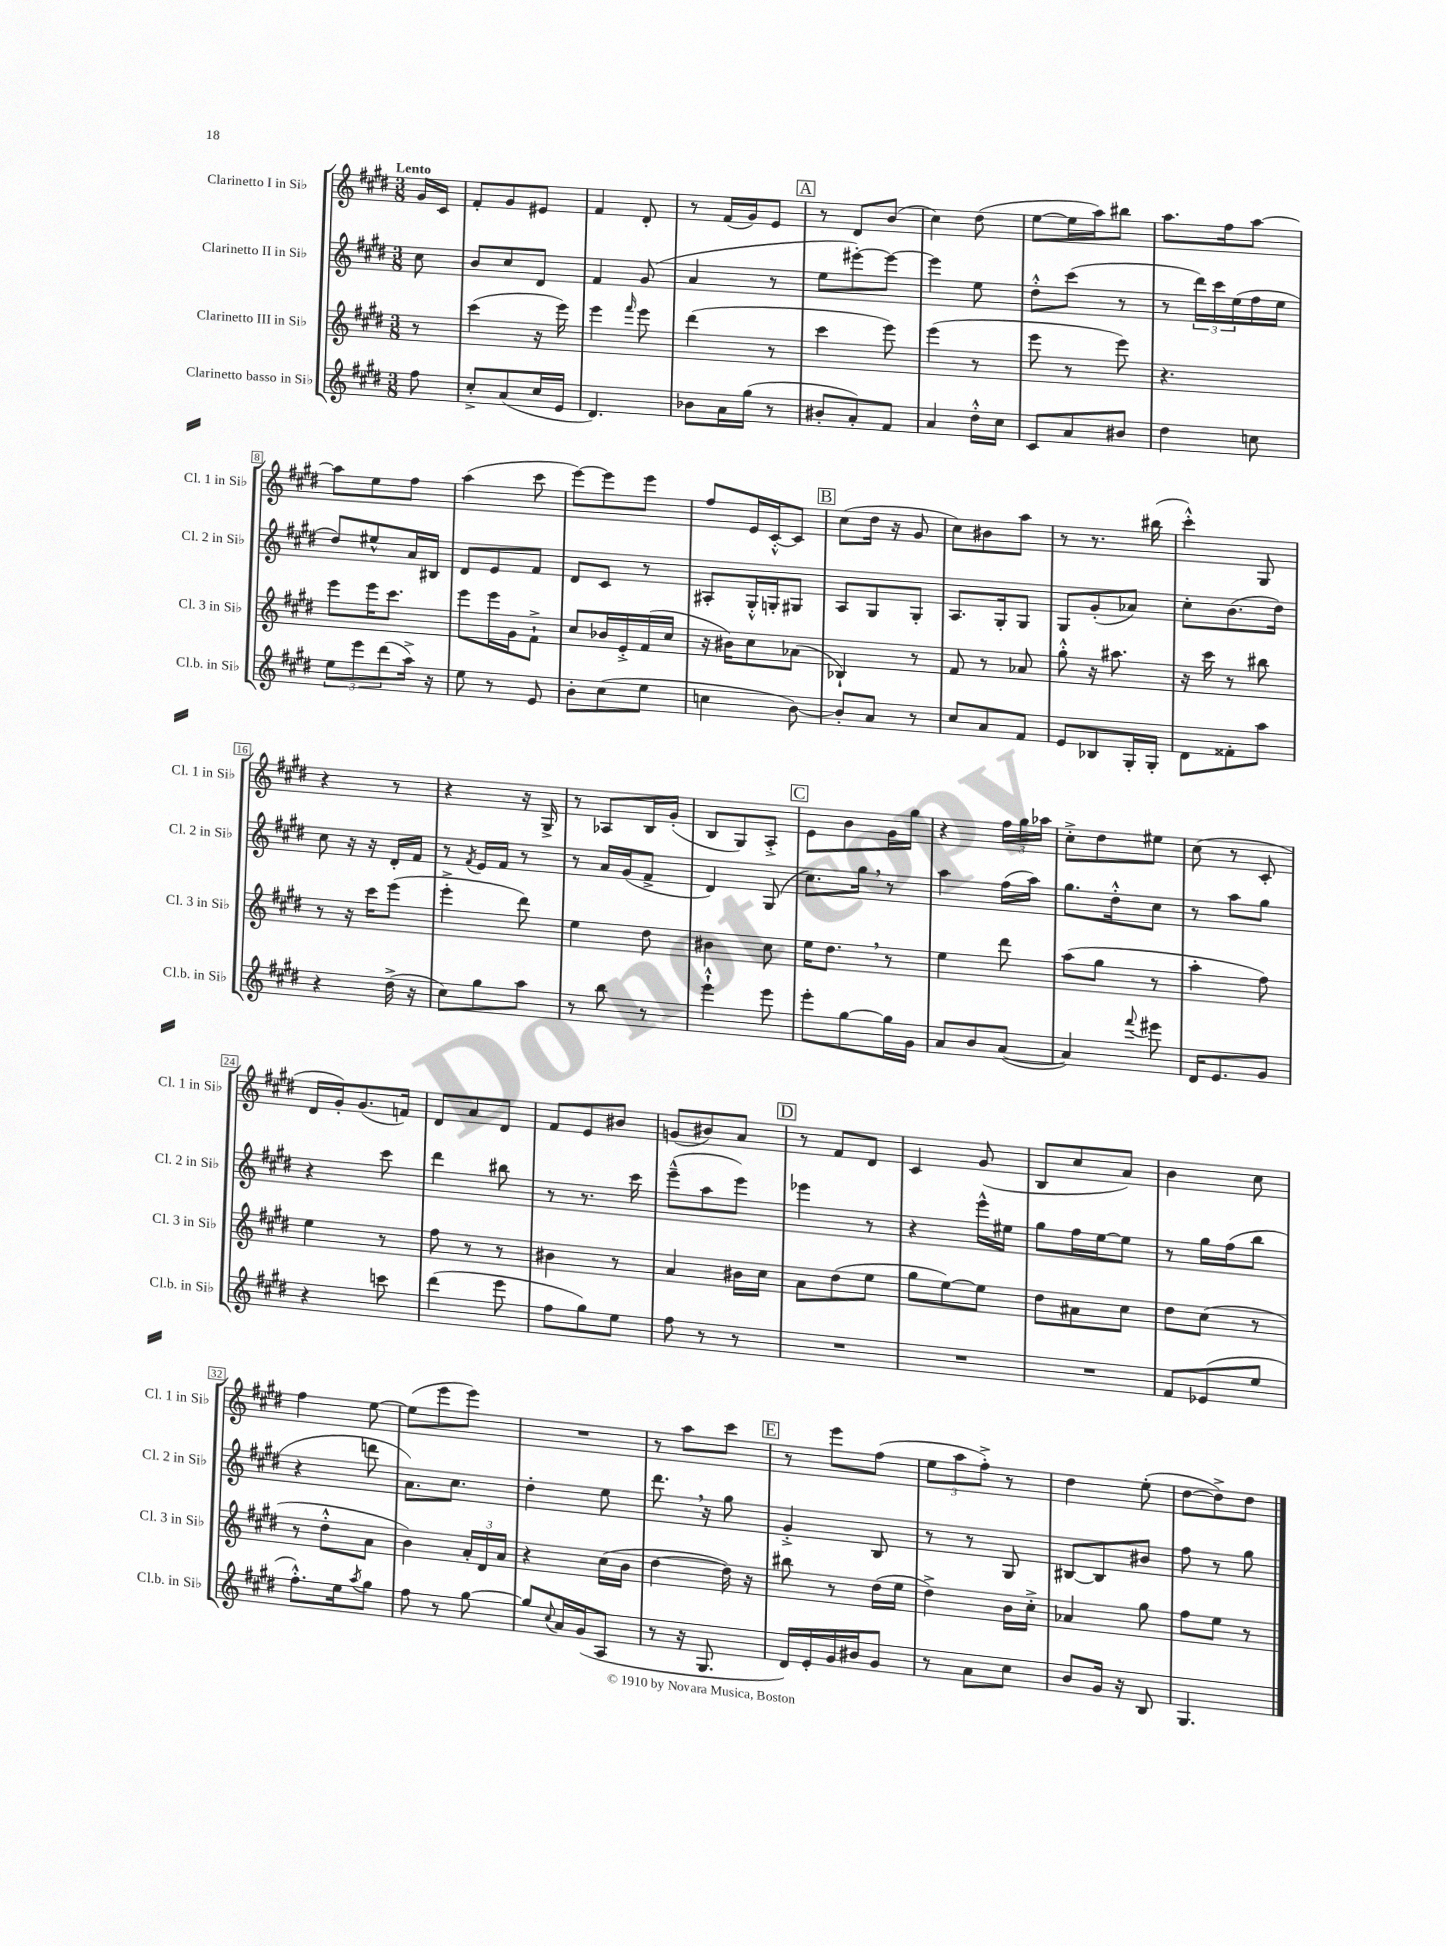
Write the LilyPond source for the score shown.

<<
\new StaffGroup <<
\new Staff = "s0" \with { instrumentName = "Clarinetto I in Sib" shortInstrumentName = "Cl. 1 in Sib" } {
    \clef treble \key e \major \numericTimeSignature \time 3/8 \partial 8 \tempo "Lento"
    gis'16 cis'16 |
    fis'8-. gis'8 eis'8 |
    fis'4 dis'8-. |
    r8 fis'16( gis'16) e'8 |
    \mark \markup { \box "A" } r8 dis'8 b'8( |
    cis''4) dis''8( |
    e''8~ e''16 a''16) bis''8 |
    a''8. fis''16 a''8~ |
    a''8 e''8 fis''8 |
    a''4( cis'''8 |
    e'''8~) e'''8 e'''8 |
    fis''8 e'16 cis'16~-.-^ cis'8 |
    \mark \markup { \box "B" } cis''8( dis''16 r16 gis'8 |
    cis''8) bis'8 a''8 |
    r8 r8. bis''16( |
    cis'''4-.-^) gis8 |
    r4 r8 |
    r4 r16 gis16-> |
    r8 aes8 b16 gis'16-.( |
    b8 gis8) a8-.-> |
    \mark \markup { \box "C" } e'8 b'8 gis'16 gis''16 |
    r4 \tuplet 3/2 { fis''16 gis''16 aes''16 } |
    cis''8-.-> dis''8 eis''8 |
    cis''8( r8 cis'8-. |
    dis'16 gis'16-.) gis'8.( f'16) |
    dis'8 a'8 dis'8 |
    fis'8 e'8 bis'8 |
    g'8( bis'8) a'8 |
    \mark \markup { \box "D" } r8 fis'8 dis'8 |
    cis'4 gis'8( |
    b8 cis''8 a'8) |
    b'4 cis''8 |
    fis''4 e''8~ |
    e''8( e'''8 e'''8) |
    R4. |
    r8 a''8 cis'''8 |
    \mark \markup { \box "E" } r8 e'''8 fis''8( |
    \tuplet 3/2 { e''8 a''8 fis''8-.->) } r8 |
    dis''4 e''8-.( |
    dis''8~ dis''8->) dis''8 \bar "|." |
}
\new Staff = "s1" \with { instrumentName = "Clarinetto II in Sib" shortInstrumentName = "Cl. 2 in Sib" } {
    \clef treble \key e \major \numericTimeSignature \time 3/8 \partial 8
    cis''8 |
    b'8 cis''8 dis'8 |
    fis'4 gis'8( |
    a'4 r8 |
    \mark \markup { \box "A" } e''8 eis'''8~-.) eis'''8~ |
    eis'''4 e''8 |
    dis''8-.-^ cis'''8( r8 |
    r8 \tuplet 3/2 { dis'''16) cis'''16 e''16( } fis''16 e''16 |
    dis''8) eis''8-^ a'16 bis16 |
    dis'8 e'8 fis'8 |
    dis'8 cis'8 r8 |
    ais8-. gis16-.-^ g16-. gis8 |
    \mark \markup { \box "B" } a8 gis8 gis8-. |
    a8. gis16-. gis8 |
    gis8 gis'8-.( aes'8) |
    cis''8-. b'8.( dis''16) |
    cis''8 r16 r16 dis'16-. fis'16 |
    r8 \acciaccatura { fis'8 } e'16 fis'16 r8 |
    r8 a'16 gis'16( fis'8-> |
    dis'4) gis8( |
    \mark \markup { \box "C" } cis''8.) gis''16 \breathe r8 |
    a''4 fis''16( a''16) |
    gis''8. dis''16-.-^ cis''8 |
    r8 a''8 gis''8 |
    r4 cis'''8 |
    dis'''4 bis''8 |
    r8 r8. cis'''16 |
    e'''8---^( a''8 e'''8) |
    \mark \markup { \box "D" } ees'''4 r8 |
    r4 e'''16-^ eis''16 |
    gis''8 fis''16 e''16~ e''8 |
    r8 gis''16 fis''16( b''8 |
    r4 d'''8 |
    a'8.) cis''8. |
    dis''4-. e''8 |
    dis'''8. \breathe r16 gis''8 |
    \mark \markup { \box "E" } gis'4-.-> b8 |
    r8 r8 gis8 |
    bis8~ bis8 bis'8 |
    fis''8 r8 gis''8 \bar "|." |
}
\new Staff = "s2" \with { instrumentName = "Clarinetto III in Sib" shortInstrumentName = "Cl. 3 in Sib" } {
    \clef treble \key e \major \numericTimeSignature \time 3/8 \partial 8
    r8 |
    cis'''4( r16 e'''16) |
    e'''4 \grace { fis'''16 } e'''8 |
    dis'''4( r8 |
    \mark \markup { \box "A" } cis'''4 e'''8) |
    e'''4( r8 |
    e'''8 r8 e'''8) |
    r4. |
    e'''8 e'''16 cis'''8. |
    e'''8 e'''16 gis'16 fis'8-!-> |
    cis''8 bes'16 e'16-.-> fis'16( cis''16 |
    r16 bis'16) cis''8 aes'8( |
    \mark \markup { \box "B" } bes4-!) r8 |
    fis'8 r8 aes'8 |
    gis''8-.-^ r16 ais''8. |
    r16 cis'''16 r8 bis''8 |
    r8 r16 cis'''16 e'''8( |
    e'''4-.-> dis'''8) |
    e''4 dis''8 |
    bis'4 cis''8 |
    \mark \markup { \box "C" } e''16 dis''8. \breathe r8 |
    e''4 dis'''8 |
    a''8( gis''8 r8 |
    a''4-. fis''8) |
    e''4 r8 |
    fis''8 r8 r8 |
    bis'4 r8 |
    a'4 bis'16 cis''16 |
    \mark \markup { \box "D" } a'8 dis''8( e''8 |
    gis''8 e''8~) e''8 |
    dis''8 ais'8 cis''8 |
    dis''8 cis''8( r8 |
    r8 dis''8-.-^ a'8 |
    b'4) \tuplet 3/2 { a'16-. dis'16 a'16 } |
    r4 cis''16( b'16 |
    dis''4~ dis''16) r16 |
    \mark \markup { \box "E" } bis''8 r8 dis''16( e''16 |
    dis''4->) b'16 cis''16-.-> |
    aes'4 gis''8 |
    fis''8 e''8 r8 \bar "|." |
}
\new Staff = "s3" \with { instrumentName = "Clarinetto basso in Sib" shortInstrumentName = "Cl.b. in Sib" } {
    \clef treble \key e \major \numericTimeSignature \time 3/8 \partial 8
    fis''8 |
    cis''8-.-> a'8( cis''16 e'16 |
    dis'4.) |
    bes'8 a'16 gis''16( r8 |
    \mark \markup { \box "A" } bis'8-. a'8-.) fis'8 |
    a'4 dis''16-.-^ cis''16 |
    cis'8 a'8 bis'8 |
    dis''4 c''8 |
    \tuplet 3/2 { e''8 e'''8 dis'''8( } a''16->) r16 |
    e''8 r8 e'8 |
    b'8-. cis''8( e''8 |
    c''4 b'8~) |
    \mark \markup { \box "B" } b'8-. a'8 r8 |
    cis''8 a'8 fis'8 |
    e'8 bes8 gis16-. gis16-. |
    dis'8 fisis'8-. a''8 |
    r4 dis''16->( r16 |
    cis''8) gis''8 a''8 |
    r8 b''8 r8 |
    e'''4-!-^ e'''8 |
    \mark \markup { \box "C" } e'''8-. gis''8~ gis''16 gis'16 |
    a'8 b'8 a'8~( |
    a'4) \appoggiatura { fis'''8 } eis'''8 |
    dis'16 e'8. gis'8 |
    r4 c'''8 |
    dis'''4( e'''8 |
    fis''8 gis''8) e''8 |
    fis''8 r8 r8 |
    \mark \markup { \box "D" } R4. |
    R4. |
    R4. |
    fis'8 ees'8( e''8 |
    fis''8.-.-^) e''16 \acciaccatura { a''8 } gis''8 |
    fis''8 r8 gis''8~ |
    gis''8 \appoggiatura { cis''8 } a'16 gis'16( a8 |
    r8 r16 gis8. |
    \mark \markup { \box "E" } dis'16) e'16-. gis'16 bis'16 gis'8 |
    r8 a'8 cis''8 |
    b'8 gis'16 r16 b8 |
    gis4. \bar "|." |
}
>>
>>
\layout { \context { \Score \override BarNumber.stencil = #(make-stencil-boxer 0.1 0.3 ly:text-interface::print) } }
